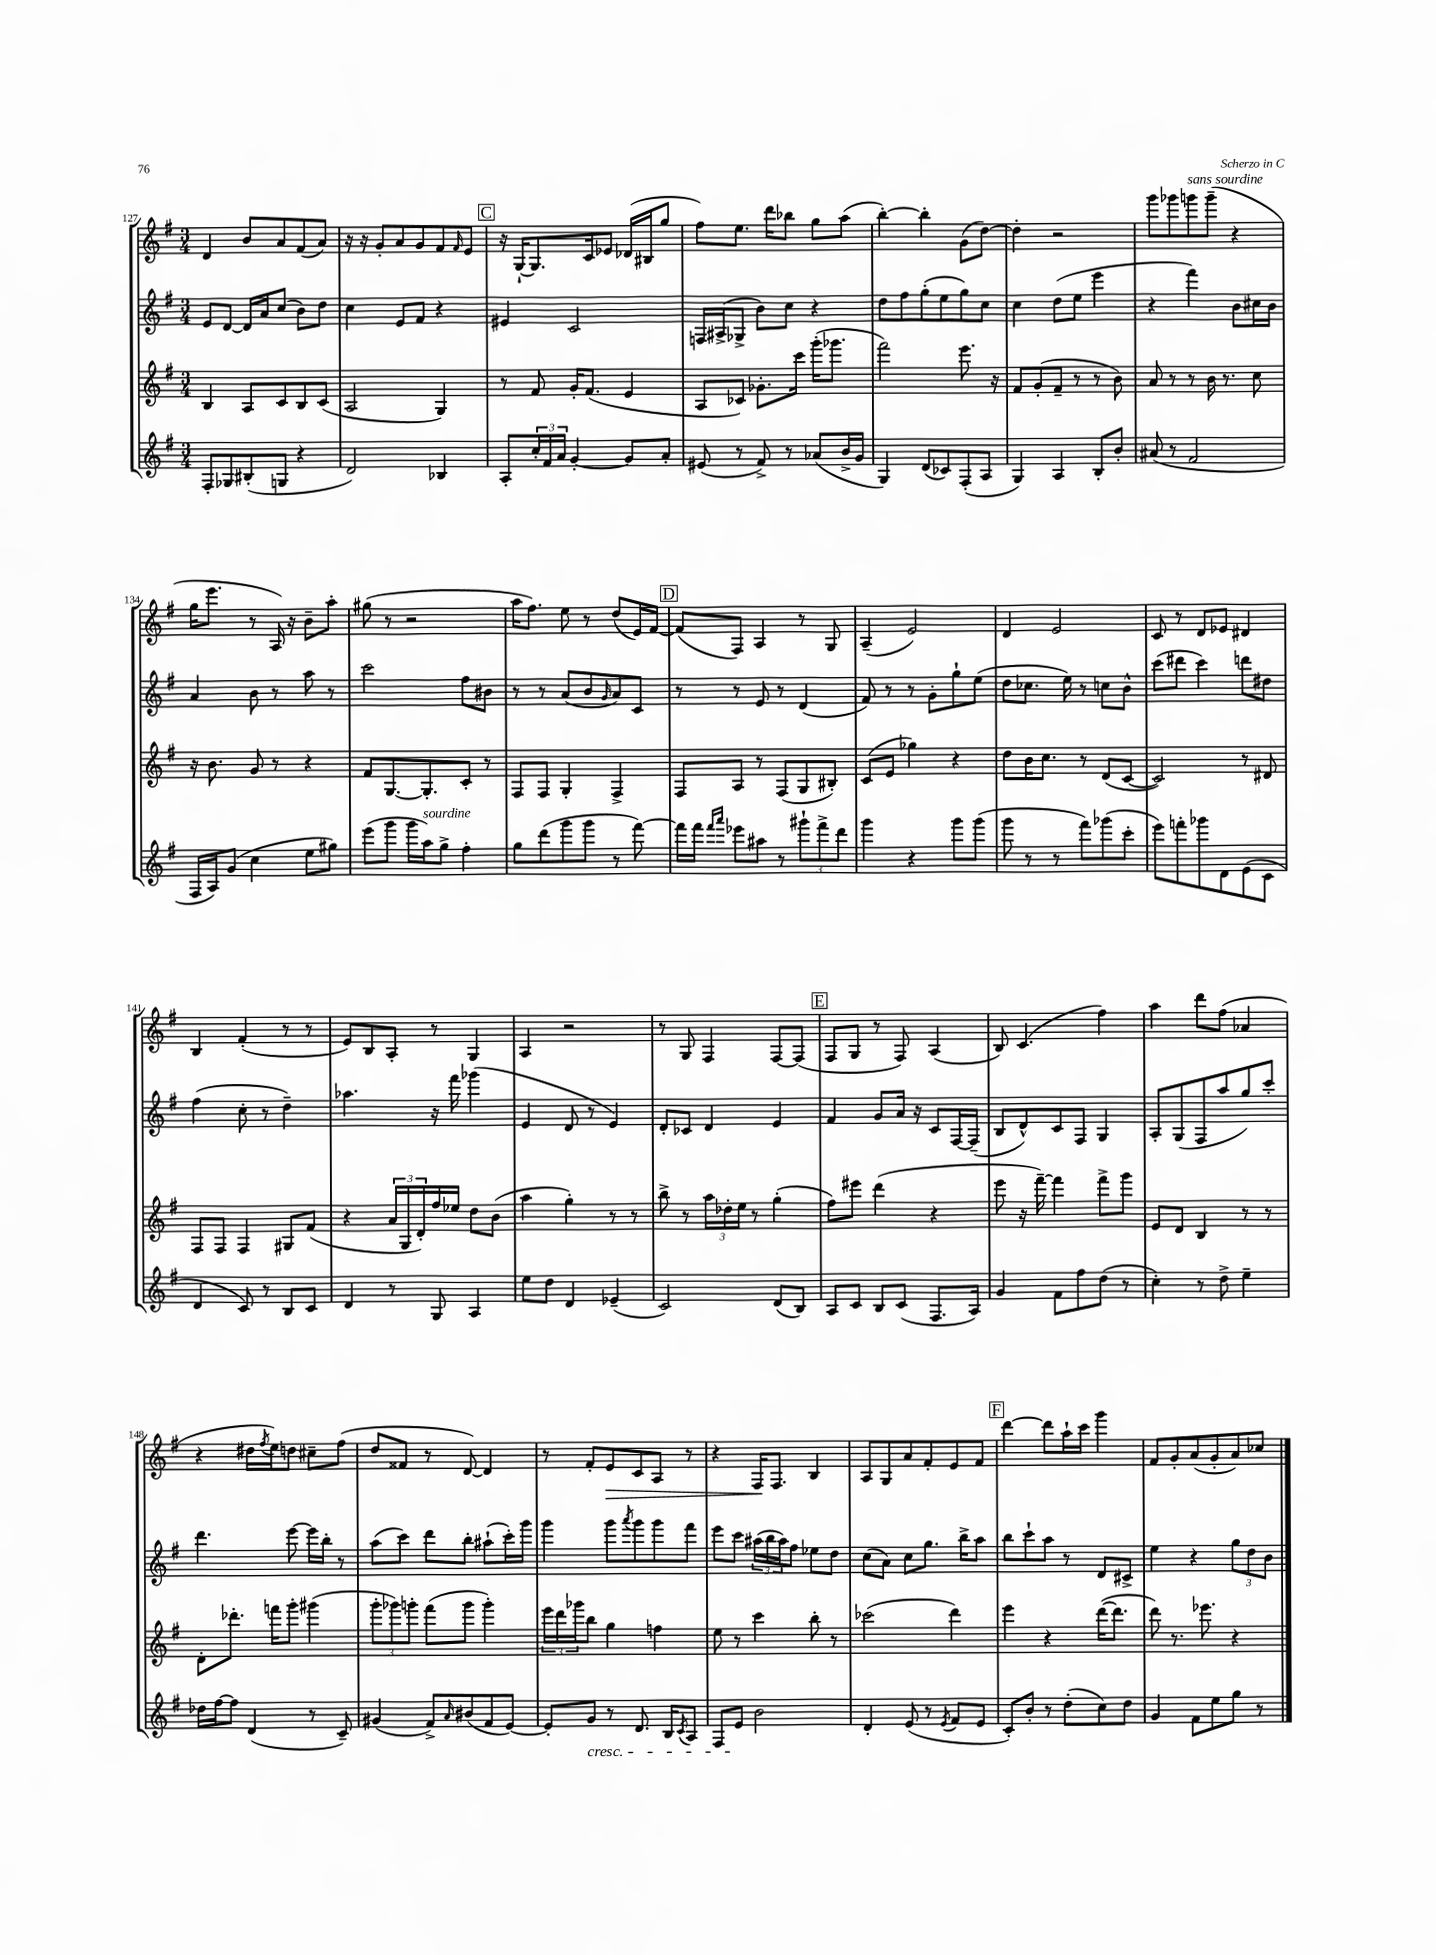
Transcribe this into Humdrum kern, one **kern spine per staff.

**kern	**kern	**kern	**kern
*staff4	*staff3	*staff2	*staff1
*clefG2	*clefG2	*clefG2	*clefG2
*k[f#]	*k[f#]	*k[f#]	*k[f#]
*M3/4	*M3/4	*M3/4	*M3/4
8F#'	4B	8e	4d
8G-	.	[8d	.
(8B#'	8A	16d]	8b
.	.	16a	.
8G	8c	(8cc	8a
4r	8B	8b)	(8f#
.	(8c	8dd	8a)
=	=	=	=
2d)	2A	4cc	16r
.	.	.	16r
.	.	.	8g'
.	.	8e	8a
.	.	8f#	8g
4B-	4G)	4r	8f#
.	.	.	16qqf#
.	.	.	8e
=	=	=	=
8A'	8r	4e#	16r
.	.	.	[16G`
24cc'	8f#	.	8.G]
24f#	.	.	.
24a	.	.	.
[4g'	16g'	2c	.
.	(8.f#	.	16c
.	.	.	8e-
8g]	4e	.	(16d-
.	.	.	16B#
8a'	.	.	8gg
=	=	=	=
(8e#	8A	16F	8ff#)
.	.	(16A#^	.
8r	8c-)	8G-^	8.ee
8f#^)	8.g-'	8b)	.
.	.	.	16ddd
8r	.	8cc	8bb-
.	16ccc	.	.
(8a-	(16ggg'	4r	8gg
.	8.ggg-	.	.
16b^	.	.	(8aa
16g	.	.	.
=	=	=	=
4G)	2fff#)	8dd	[4bb')
.	.	8ff#	.
(8d	.	(8gg'	4bb']
8c-)	.	8ee	.
(8F#'	8.eee	8gg)	(8g
8A	.	8cc	[8dd)
.	16r	.	.
=	=	=	=
4G)	8f#	4cc	4dd']
.	(8g'	.	.
4A	8f#~	(8dd	2r
.	8r	8ee	.
8B'	8r	4eee	.
8b'	8b)	.	.
=	=	=	=
(8a#	8a	4r	8ggg
8r	8r	.	8ggg-
2f#	8r	4fff#)	8ggg
.	16b	.	(8ggg~
.	8.r	.	.
.	.	8b	4r
.	8cc	16cc#	.
.	.	16b	.
=	=	=	=
16F#	16r	4a	16gg
16A)	8.b	.	8.eee
(8g	.	.	.
4cc	8g	8b	8r
.	8r	8r	16A)
.	.	.	16r
8ee	4r	8aa	8b~
8gg#)	.	8r	8aa'
=	=	=	=
(8eee	8f#	2ccc	(8gg#
8ggg	[8.G	.	8r
16ggg	.	.	2r
16aa)	8.G']	.	.
8gg^	.	.	.
4ff#'	8c'	8ff#	.
.	8r	8b#	.
=	=	=	=
8gg	8F#	8r	16aa
.	.	.	8.ff#)
(8ddd	8F#	8r	.
8ggg	4G'	(8a	8ee
8ggg	.	8b	8r
.	.	16qqg	.
8r	4F#^	8a)	(8dd
[8fff#)	.	8c	16e)
.	.	.	[16f#
=	=	=	=
16fff#]	8F#	8r	(8f#]
16fff#	.	.	.
16qqfff#	.	.	.
16qqaaa	.	.	.
8eee-	8A	8r	8F#)
8aa#	8r	8e	4A
8r	(8F#	8r	.
12ggg#`	8G	(4d	8r
12fff#^	.	.	.
.	8B#')	.	8G
12ddd	.	.	.
=	=	=	=
4ggg	(8c	8f#)	(4A~
.	8e	8r	.
4r	4gg-)	8r	2e)
.	.	8g'	.
8ggg	4r	8gg`	.
(8ggg	.	(8ee	.
=	=	=	=
8ggg	8dd	8dd	4d
8r	16b	8.cc-	.
.	8.cc	.	.
8r	.	.	2e
.	.	16ee)	.
8fff#)	8r	8r	.
(8ggg-	(8d	8cc	.
8ccc'	[8c	8b^^	.
=	=	=	=
8eee)	2c])	(8ccc	8c
8fff'	.	8ddd#	8r
8ggg-	.	4ccc)	8d
8d	.	.	8e-
(8e	8r	8ddd	4d#
8c	8d#	8dd#	.
=	=	=	=
4d	8F#	(4ff#	4B
.	8F#	.	.
8c)	4F#	8cc'	(4f#'
8r	.	8r	.
8B	8G#	4dd~)	8r
8c	(8f#	.	8r
=	=	=	=
4d	4r	4.aa-	8e)
.	.	.	8B
8r	24a	.	8A'
.	24G	.	.
.	24d')	.	.
8G	16ff#	16r	8r
.	16ee-	16fff#	.
4A	8dd	(4ggg-	4G
.	(8b	.	.
=	=	=	=
8ee	4aa	4e	4A
8dd	.	.	.
4d	4gg')	8d	2r
.	.	8r	.
(4e-~	8r	4e)	.
.	8r	.	.
=	=	=	=
2c)	8bb^	8d'	8r
.	8r	8c-	8G
.	24aa	4d	4F#
.	24dd-'	.	.
.	24ee	.	.
.	8r	.	.
(8d	(4gg'	4e	[8F#
8B)	.	.	(8F#]
=	=	=	=
8A	8ff#)	4f#	8F#
8c	8eee#	.	8G
8B	(4ddd	8g	8r
(8c	.	16a	8F#)
.	.	16r	.
8.F#	4r	8c	(4A
.	.	[16F#	.
16A)	.	(16F#~]	.
=	=	=	=
4g	8eee	8B	8B)
.	16r	8d^^)	(4.c
.	[16fff#~)	.	.
8f#	4fff#]	8c	.
8ff#	.	8F#	.
(8dd	8fff#^	4G	4ff#)
8r	8ggg	.	.
=	=	=	=
4cc')	8e	8A'	4aa
.	8d	(8G	.
8r	4B	8F#	8ddd
8dd^	.	8aa	(8ff#
4ee~	8r	8gg)	4a-
.	8r	8ccc'	.
=	=	=	=
16dd-	8d'	4.ddd	4r
[16ff#	.	.	.
8ff#]	8.ddd-'	.	.
(4d	.	.	16dd#
.	.	.	8qff#
.	16fff	.	16ee)
.	8ggg'	[8eee	8dd
8r	(4ggg#	16eee]	8cc#~
.	.	16bb'	.
8c~)	.	8r	(8ff#
=	=	=	=
(4g#	12ggg'	(8aa	8dd
.	12ggg-)	.	.
.	.	8ccc)	8f##
.	12ggg'	.	.
8f#^)	(8fff#	8ddd	8r
16qqa	.	.	.
(8b#	8ggg	8bb'	[8d)
8f#	4ggg')	(8aa#`	4d]
[8e)	.	16ccc')	.
.	.	16ggg	.
=	=	=	=
8e']	24eee	4ggg	8r
.	24ddd	.	.
.	24ggg-	.	.
8g	8bb	.	8f#'
8r	4gg	8ggg	8e
.	.	8qaaa	.
8.d	.	8ggg	8c
.	4ff	8ggg	8A
16B	.	.	.
8qc	.	.	.
8A	.	8fff#	8r
=	=	=	=
8F#	8ee	8eee	4r
8e	8r	8ccc	.
2b	4ccc	(24aa#	16F#
.	.	24bb	.
.	.	.	8.F#
.	.	24aa#)	.
.	.	8ff#	.
.	8bb'	8ee-	4B
.	8r	8dd	.
=	=	=	=
4d'	(2ccc-	(8cc	8A
.	.	8a)	8G
(8e	.	8cc	8a
8r	.	8.gg	8f#'
8qe	.	.	.
8f#	4ddd)	.	8e
.	.	16bb^	.
8e	.	8aa	8f#
=	=	=	=
8c')	4eee	8bb	[4ddd
8b'	.	8ccc`	.
8r	4r	8aa	8ddd]
(8dd'	.	8r	16aa`
.	.	.	16ccc
8cc)	([16ddd	8d	4ggg
.	8.ddd]	.	.
8dd	.	8c#^	.
=	=	=	=
4g	8ddd)	4ee	8f#
.	8.r	.	8g'
8f#	.	4r	(8a
.	8.eee-	.	.
8ee	.	.	8g'
8gg	4r	12gg	8a)
.	.	12dd	.
8r	.	.	8cc-
.	.	12b	.
==	==	==	==
*-	*-	*-	*-
